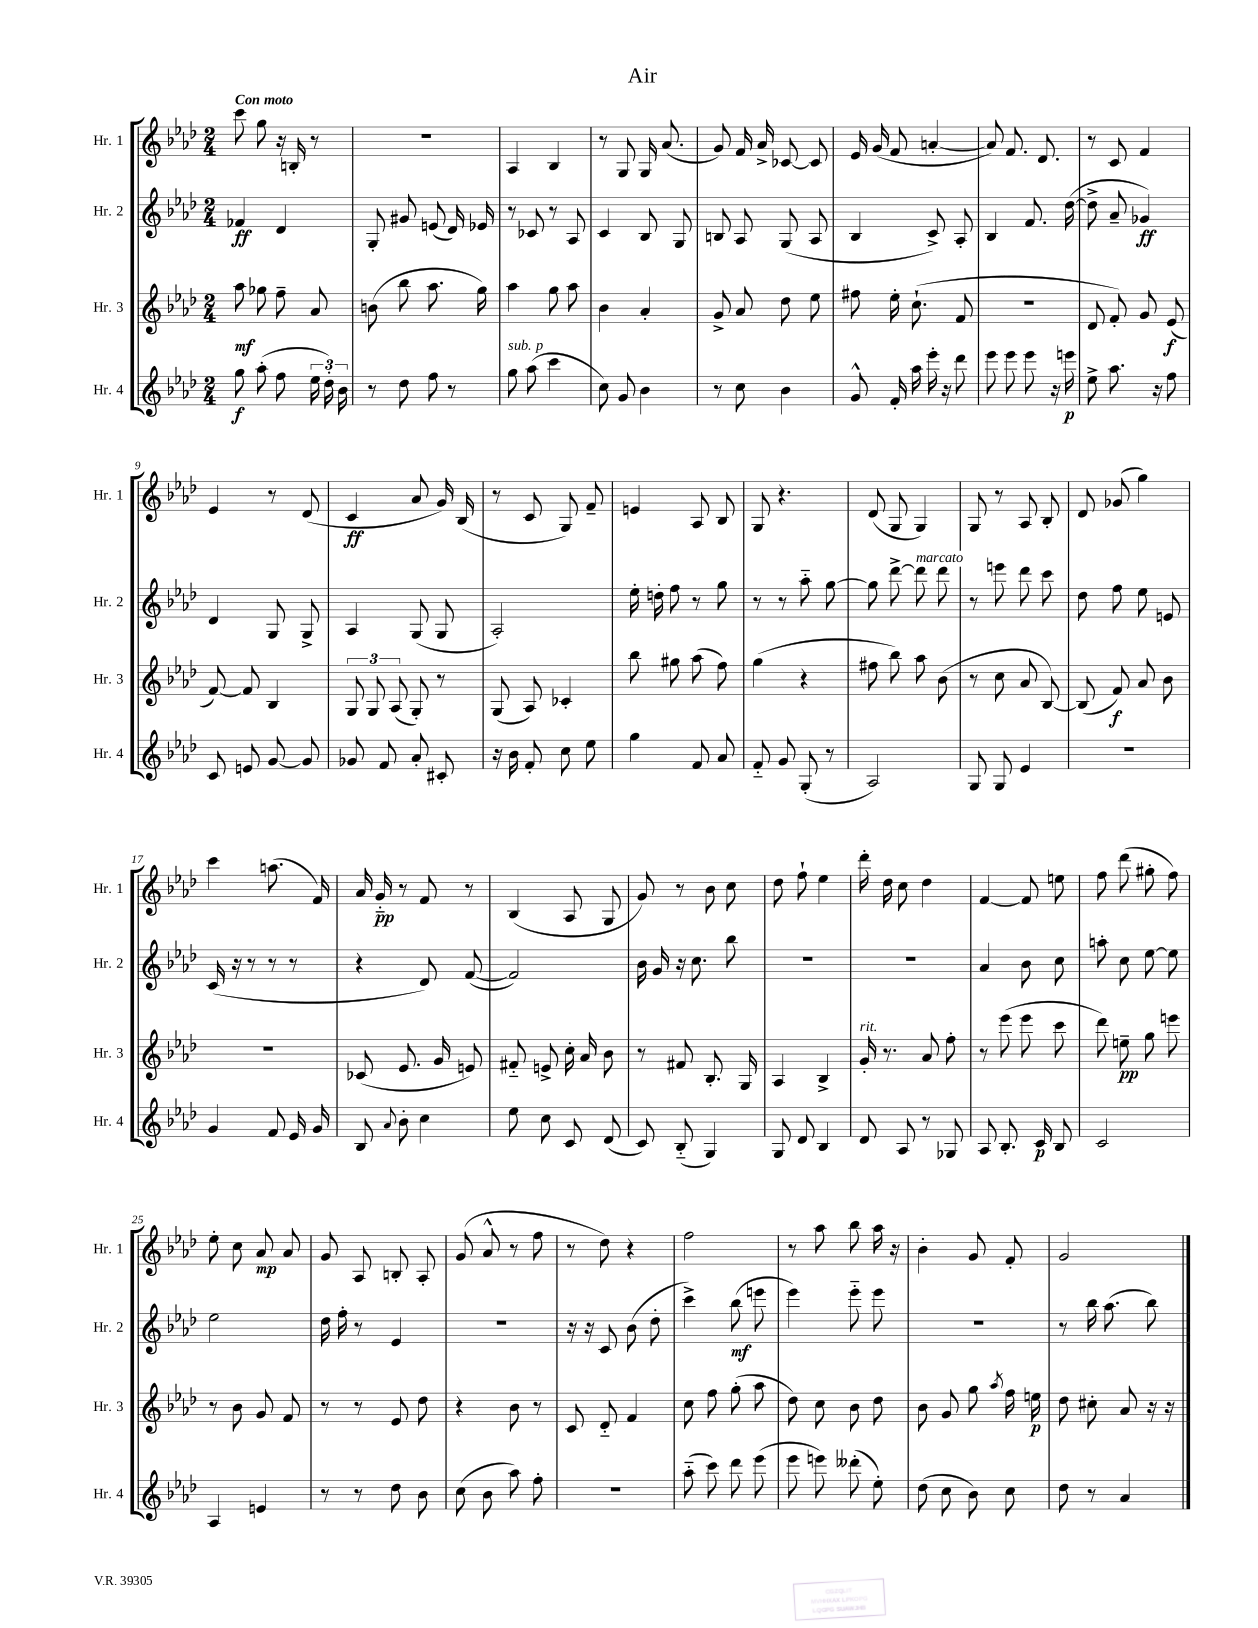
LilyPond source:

\header { title = "Air" }
<<
\new StaffGroup <<
\new Staff = "s0" \with { instrumentName = "Hr. 1" shortInstrumentName = "Hr. 1" } {
    \clef treble \key aes \major \numericTimeSignature \time 2/4 \tempo "Con moto"
    \autoBeamOff c'''8 g''8 r16 b16-. r8 |
    R2 |
    aes4 bes4 |
    r8 g8 g16 aes'8.( |
    g'8) f'16 aes'16-> ces'8~ ces'8 |
    ees'16 g'16( f'8 a'4~-. |
    a'8) f'8. des'8. |
    r8 c'8 f'4 |
    ees'4 r8 des'8( |
    c'4\ff aes'8 g'16) bes16( |
    r8 c'8 g8) f'8-- |
    e'4 aes8 bes8 |
    g8 r4. |
    des'8( g8 g4) |
    g8 r8 aes8 bes8-. |
    des'8 ges'8( g''4) |
    c'''4 a''8.( f'16) |
    aes'16 g'16-_\pp r8 f'8 r8 |
    bes4( aes8 g8 |
    g'8) r8 bes'8 c''8 |
    des''8 f''8-! ees''4 |
    des'''16-. des''16 c''8 des''4 |
    f'4~ f'8 e''8 |
    f''8 des'''8( gis''8-. f''8) |
    ees''8-. c''8 aes'8\mp aes'8 |
    g'8 aes8 b8-. aes8-. |
    g'8( aes'8-^ r8 f''8 |
    r8 des''8) r4 |
    f''2 |
    r8 aes''8 bes''8 aes''16 r16 |
    bes'4-. g'8 f'8-. |
    g'2 \bar "|." |
}
\new Staff = "s1" \with { instrumentName = "Hr. 2" shortInstrumentName = "Hr. 2" } {
    \clef treble \key aes \major \numericTimeSignature \time 2/4
    \autoBeamOff fes'4\ff des'4 |
    g8-. gis'8 e'8( des'16) ees'16 |
    r8 ces'8 r8 aes8 |
    c'4 bes8 g8 |
    b8 aes8 g8( aes8 |
    bes4 c'8->) aes8-. |
    bes4 f'8. des''16~( |
    des''8-> aes'8-- ges'4\ff) |
    des'4 g8 g8-> |
    aes4 g8( g8 |
    aes2-.) |
    ees''16-. d''16-. f''8 r8 g''8 |
    r8 r8 aes''8-_ g''8~ |
    g''8 des'''8~-> des'''8^\markup { \italic "marcato" } des'''8 |
    r8 e'''8 des'''8 c'''8 |
    des''8 f''8 ees''8 e'8 |
    c'16( r16 r8 r8 r8 |
    r4 des'8) f'8~( |
    f'2) |
    bes'16 g'16 r16 c''8. bes''8 |
    R2 |
    R2 |
    aes'4 bes'8 c''8 |
    a''8-. c''8 ees''8~ ees''8 |
    ees''2 |
    des''16 f''16-. r8 ees'4 |
    r2 |
    r16 r16 c'8 bes'8( des''8-. |
    c'''4->) bes''8\mf( e'''8 |
    ees'''4) ees'''8-_ ees'''8 |
    R2 |
    r8 bes''16 aes''8.( bes''8) \bar "|." |
}
\new Staff = "s2" \with { instrumentName = "Hr. 3" shortInstrumentName = "Hr. 3" } {
    \clef treble \key aes \major \numericTimeSignature \time 2/4
    \autoBeamOff aes''8\mf ges''8 f''8-- aes'8 |
    b'8( bes''8 aes''8. g''16) |
    aes''4 g''8 aes''8 |
    bes'4 aes'4-. |
    g'8-> aes'8 des''8 ees''8 |
    fis''8 ees''16-. c''8.-!( f'8 |
    R2 |
    des'8 f'8-.) g'8 ees'8\f( |
    f'8~) f'8 bes4 |
    \tuplet 3/2 { g8 g8 aes8( } g8-.) r8 |
    g8( aes8) ces'4-. |
    bes''8 gis''8 aes''8( f''8) |
    g''4( r4 |
    fis''8 bes''8) aes''8 bes'8( |
    r8 c''8 aes'8 bes8~) |
    bes8( f'8\f) aes'8 bes'8 |
    r2 |
    ces'8( ees'8. g'16 e'8) |
    fis'8-_ e'8-> c''16-. aes'16 bes'8 |
    r8 fis'8 bes8.-. g16 |
    aes4 bes4-> |
    g'16-.^\markup { \italic "rit." } r8. aes'8 f''8-. |
    r8 ees'''8( ees'''8 c'''8 |
    des'''8) e''8--\pp g''8 e'''8 |
    r8 bes'8 g'8 f'8 |
    r8 r8 ees'8 des''8 |
    r4 bes'8 r8 |
    c'8 des'8-_ f'4 |
    c''8 f''8 g''8-.( aes''8 |
    des''8) c''8 bes'8 des''8 |
    bes'8 g'8 g''8 \acciaccatura { aes''8 } f''16 e''16\p |
    des''8 cis''8-. aes'8 r16 r16 \bar "|." |
}
\new Staff = "s3" \with { instrumentName = "Hr. 4" shortInstrumentName = "Hr. 4" } {
    \clef treble \key aes \major \numericTimeSignature \time 2/4
    \autoBeamOff g''8\f aes''8-.( f''8 \tuplet 3/2 { ees''16 des''16-.) bes'16 } |
    r8 des''8 f''8 r8 |
    g''8^\markup { \italic "sub. p" } aes''8( c'''4 |
    c''8) g'8 bes'4 |
    r8 c''8 bes'4 |
    g'8-^ f'16-. aes''16 ees'''16-. r16 des'''8 |
    ees'''8 ees'''8 ees'''8 r16 e'''16\p |
    ees''8-> aes''8. r16 f''8 |
    c'8 e'8 g'8~ g'8 |
    ges'8 f'8 aes'8-. cis'8-. |
    r16 bes'16 f'8-. c''8 ees''8 |
    g''4 f'8 aes'8 |
    f'8-_ g'8 g8-.( r8 |
    aes2) |
    g8 g8 ees'4 |
    R2 |
    g'4 f'8 ees'16 g'16 |
    bes8 \appoggiatura { aes'8 } bes'8-. c''4 |
    ees''8 c''8 c'8 des'8( |
    c'8) bes8-_( g4) |
    g8 des'8 bes4 |
    des'8 aes8 r8 ges8 |
    aes8 bes8.-. c'16\p bes8 |
    c'2 |
    aes4 e'4 |
    r8 r8 des''8 bes'8 |
    c''8( bes'8 aes''8) f''8-. |
    r2 |
    aes''8-_( c'''8) des'''8 ees'''8( |
    ees'''8 e'''8) deses'''8-.( ees''8-.) |
    des''8( c''8 bes'8) c''8 |
    des''8 r8 aes'4 \bar "|." |
}
>>
>>
